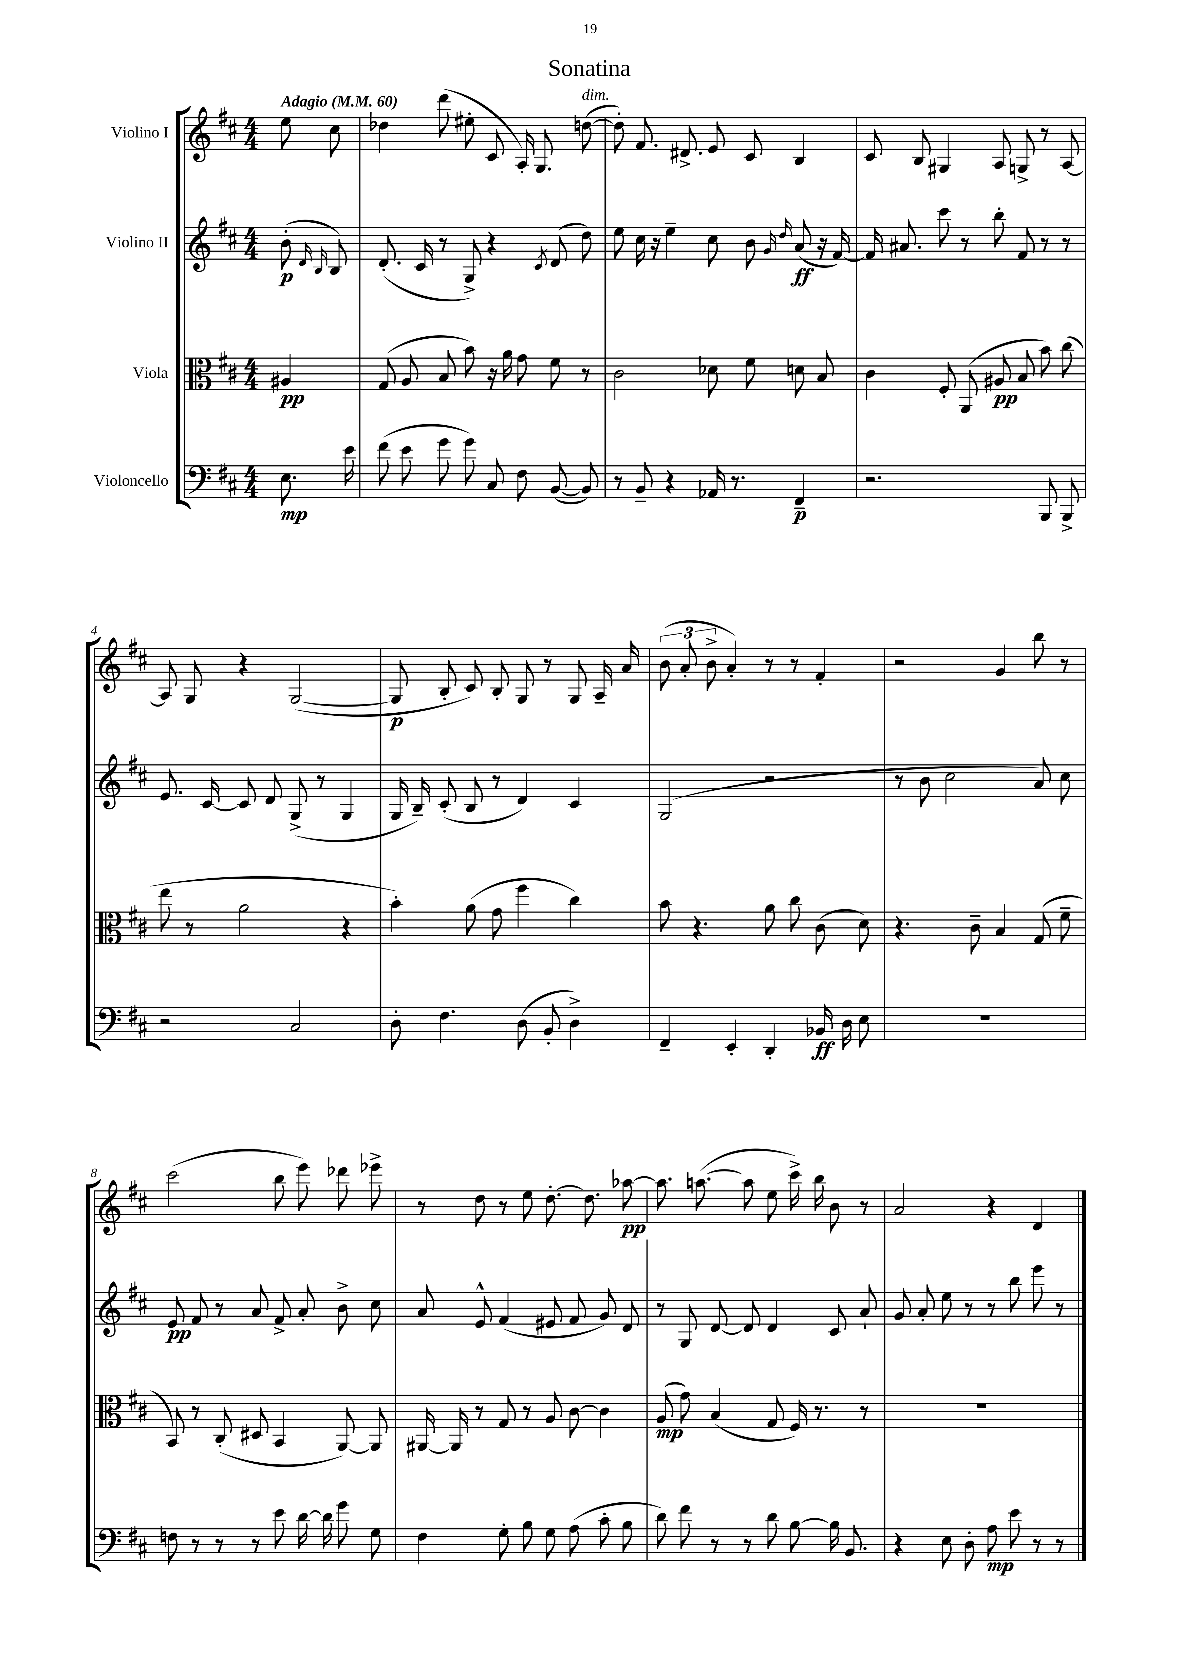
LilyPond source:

\header { title = "Sonatina" }
<<
\new StaffGroup <<
\new Staff = "s0" \with { instrumentName = "Violino I" } {
    \clef treble \key d \major \numericTimeSignature \time 4/4 \partial 4 \tempo "Adagio" 4 = 60
    \autoBeamOff e''8 cis''8 |
    des''4 d'''8( eis''8-. cis'8 a16-.) g8. d''8~^\markup { \italic "dim." }( |
    d''8-.) fis'8. dis'8.-> e'8 cis'8 b4 |
    cis'8 b8 gis4 a8 g8-> r8 a8~ |
    a8 g8 r4 g2~( |
    g8\p b8-. cis'8) b8-. g8 r8 g8 a16-- a'16 |
    \tuplet 3/2 { b'8( a'8-. b'8-> } a'4-.) r8 r8 fis'4-. |
    r2 g'4 b''8 r8 |
    cis'''2( b''8 e'''8) des'''8 ees'''8-> |
    r8 d''8 r8 e''8 d''8.~-. d''8. aes''8~\pp |
    aes''8. a''8.~( a''8 e''8 cis'''16->) b''16 b'8 r8 |
    a'2 r4 d'4 \bar "|." |
}
\new Staff = "s1" \with { instrumentName = "Violino II" } {
    \clef treble \key d \major \numericTimeSignature \time 4/4 \partial 4
    \autoBeamOff b'8-.\p( \grace { d'16 b16 } b8) |
    d'8.-.( cis'16 r8 g8->) r4 \acciaccatura { cis'8 } d'8( d''8) |
    e''8 cis''16 r16 e''4-- cis''8 b'8 \grace { g'16 d''16 } a'8\ff( r16 fis'16~) |
    fis'16 ais'8. cis'''8 r8 b''8-. fis'8 r8 r8 |
    e'8. cis'16~ cis'8 d'8 g8->( r8 g4 |
    g16 b16--) cis'8-.( b8 r8 d'4) cis'4 |
    g2( r2 |
    r8 b'8 cis''2 a'8) cis''8 |
    e'8\pp fis'8 r8 a'8 fis'8-> a'8-. b'8-> cis''8 |
    a'8 e'8-^ fis'4( eis'8 fis'8 g'8) d'8 |
    r8 g8 d'8~ d'8 d'4 cis'8 a'8-! |
    g'8 a'8-. e''8 r8 r8 b''8 e'''8 r8 \bar "|." |
}
\new Staff = "s2" \with { instrumentName = "Viola" } {
    \clef alto \key d \major \numericTimeSignature \time 4/4 \partial 4
    \autoBeamOff ais4\pp |
    g8( a8 b8 b'8) r16 a'16 g'8 fis'8 r8 |
    cis'2 des'8 fis'8 d'8 b8 |
    cis'4 fis8-. a,8( ais8\pp b8 b'8) cis''8( |
    e''8 r8 a'2 r4 |
    b'4-.) a'8( g'8 fis''4 cis''4) |
    b'8 r4. a'8 cis''8 cis'8( d'8) |
    r4. cis'8-- b4 g8( fis'8-- |
    b,8) r8 cis8-.( dis8 b,4 a,8~) a,8 |
    ais,16~ ais,16 r8 g8 r8 a8 cis'8~ cis'4 |
    a8\mp( g'8) b4( g8 fis16) r8. r8 |
    R1 \bar "|." |
}
\new Staff = "s3" \with { instrumentName = "Violoncello" } {
    \clef bass \key d \major \numericTimeSignature \time 4/4 \partial 4
    \autoBeamOff e8.\mp e'16 |
    fis'8( e'8 g'8 g'8) cis8 fis8 b,8~( b,8) |
    r8 b,8-- r4 aes,16 r8. fis,4--\p |
    r2. b,,8 b,,8-> |
    r2 cis2 |
    d8-. fis4. d8( b,8-. d4->) |
    fis,4-- e,4-. d,4-. bes,16\ff d16 e8 |
    R1 |
    f8 r8 r8 r8 e'8 d'16~ d'16 g'8 g8 |
    fis4 g8-. b8 g8 a8( cis'8-. b8 |
    d'8) fis'8 r8 r8 d'8 b8~ b16 b,8. |
    r4 e8 d8-. a8\mp e'8 r8 r8 \bar "|." |
}
>>
>>
